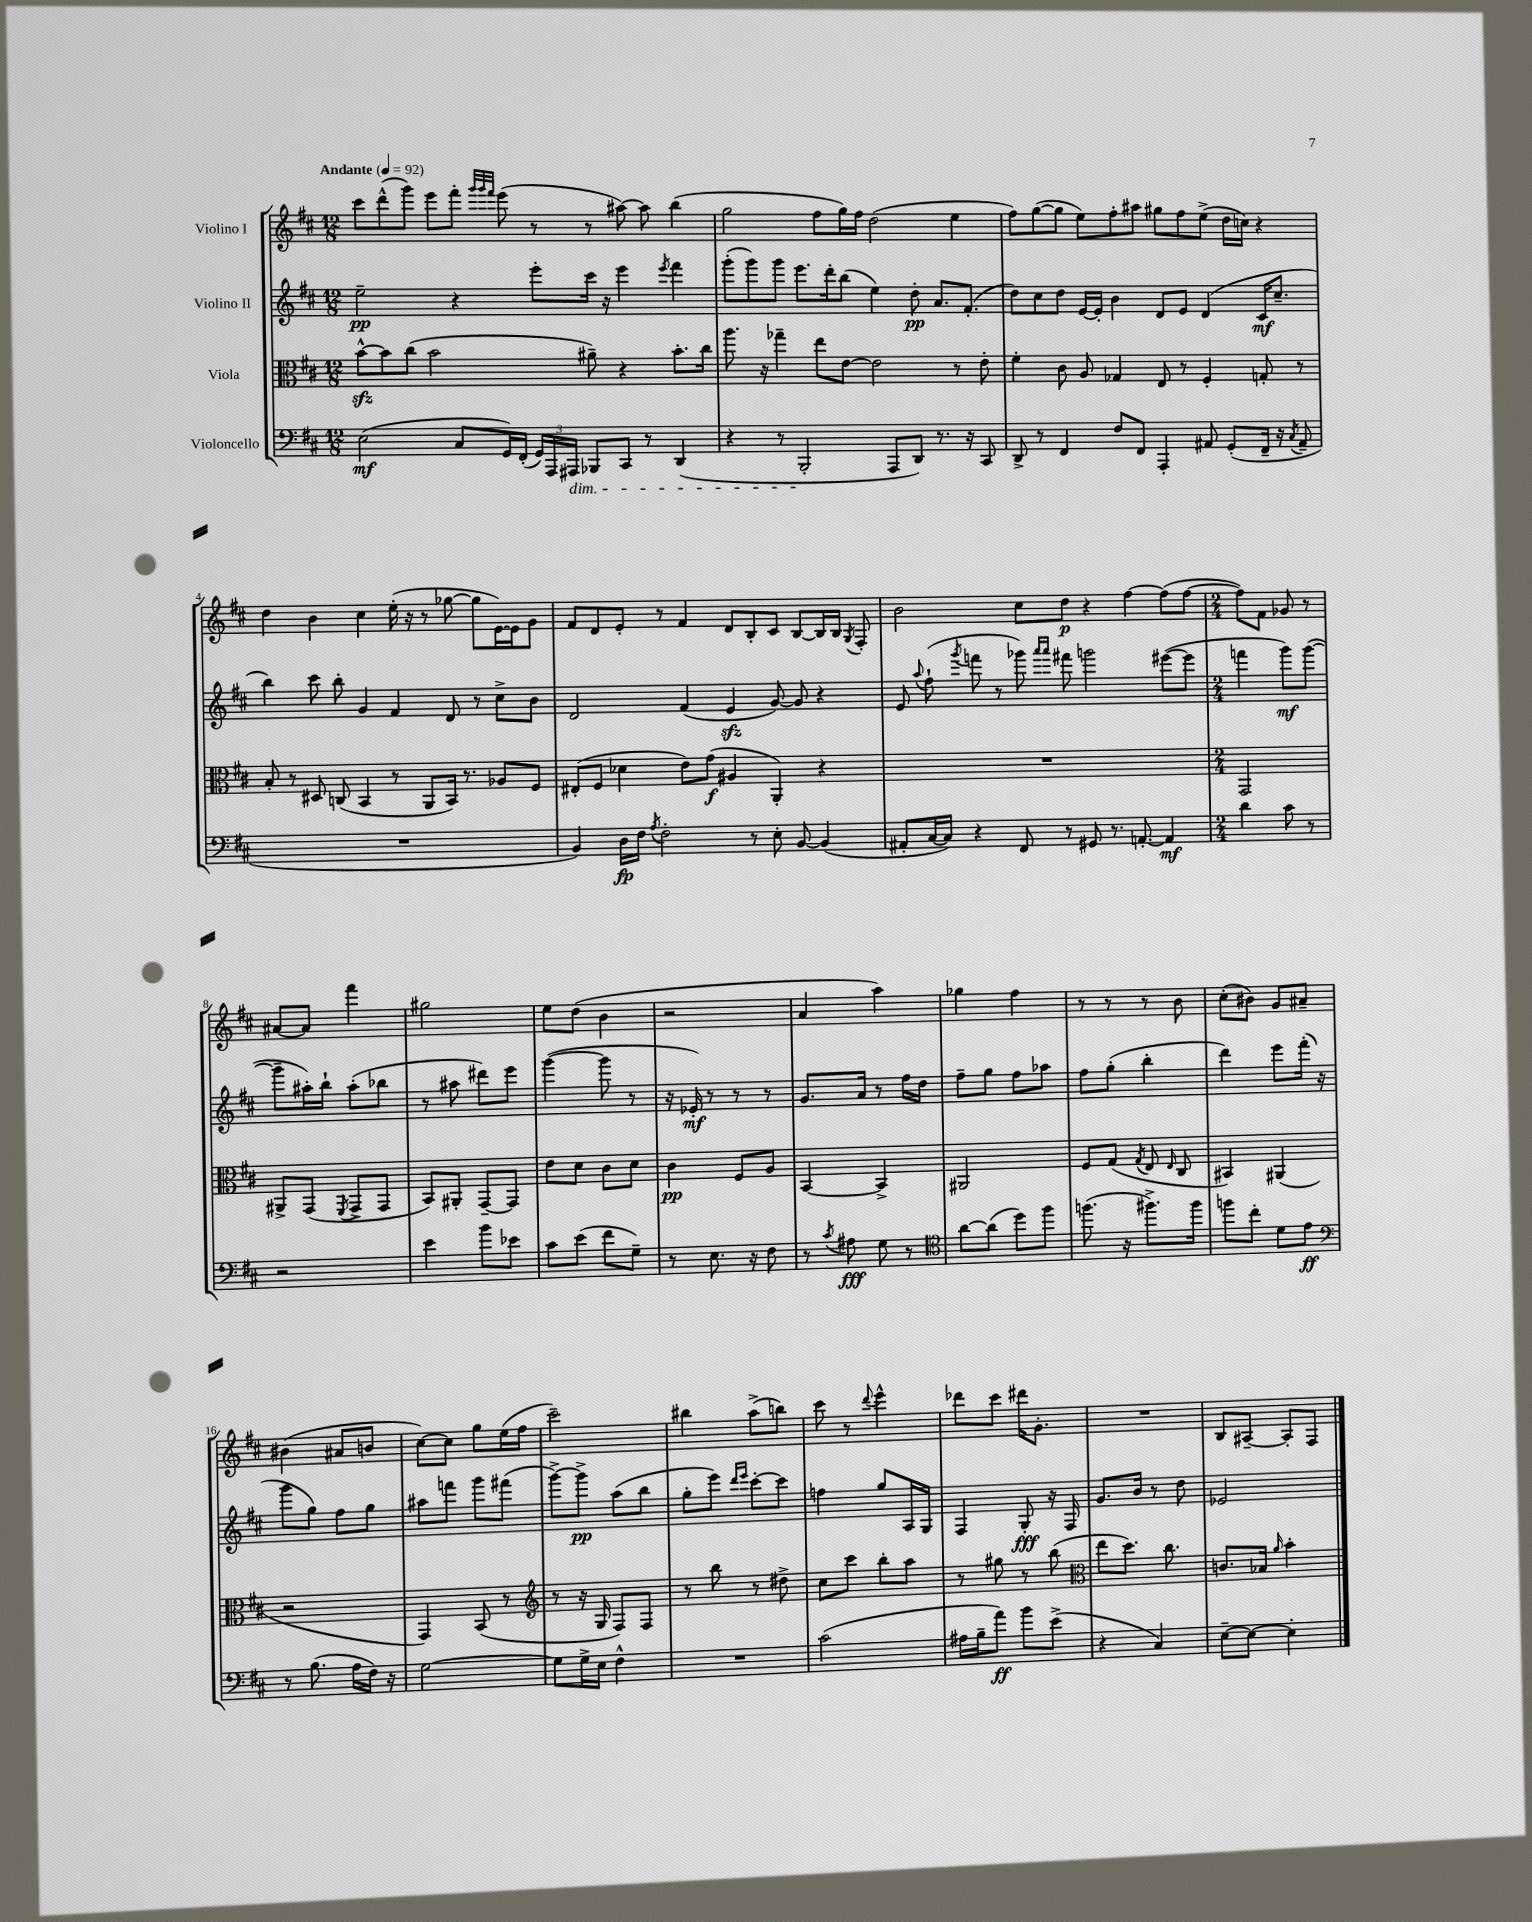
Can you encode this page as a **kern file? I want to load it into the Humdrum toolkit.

**kern	**dynam	**kern	**dynam	**kern	**dynam	**kern	**dynam
*part4	*part4	*part3	*part3	*part2	*part2	*part1	*part1
*staff4	*staff4	*staff3	*staff3	*staff2	*staff2	*staff1	*staff1
*I"Violoncello	*	*I"Viola	*	*I"Violino II	*	*I"Violino I	*
*clefF4	*	*clefC3	*	*clefG2	*	*clefG2	*
*k[f#c#]	*	*k[f#c#]	*	*k[f#c#]	*	*k[f#c#]	*
*M12/8	*	*M12/8	*	*M12/8	*	*M12/8	*
*MM92	*	*MM92	*	*MM92	*	*MM92	*
=1	=1	=1	=1	=1	=1	=1	=1
!	!	!	!	!	!	!LO:TX:a:B:t=Andante	!
(2E\	mf	[8bzz^^\L	.	2ee~\	pp	8ccc#\L	.
.	.	8b\]	.	.	.	(8ddd^^\	.
.	.	(8cc#\J	.	.	.	8ggg\J)	.
.	.	2b\	.	.	.	8eee\L	.
8C#/L	.	.	.	4r	.	8fff#'\J	.
.	.	.	.	.	.	32qqggg/LLL	.
.	.	.	.	.	.	32qqggg/	.
.	.	.	.	.	.	32qqfff#/JJJ	.
16GG/L)	.	.	.	.	.	(8eee\	.
(16FF#'/JJ	.	.	.	.	.	.	.
24GG/LL)	.	.	.	8eee'\L	.	8r	.
24AAA/	.	.	.	.	.	.	.
!LO:TX:b:i:t=dim.	!	!	!	!	!	!	!
24AAA#X/JJ	.	.	.	.	.	.	.
8BBB-X/L	.	8a#X~\)	.	16ccc#\Jk	.	8r	.
.	.	.	.	16r	.	.	.
8CC#/J	.	4r	.	4eee\	.	[8aa#X\)	.
8r	.	.	.	.	.	8aa#\]	.
.	.	.	.	8qeee/	.	.	.
(4DD/	.	8.b'\L	.	4fff#\	.	(4bb\	.
.	.	16cc#\Jk	.	.	.	.	.
=2	=2	=2	=2	=2	=2	=2	=2
4r	.	8.aa\	.	(8ggg'\L	.	2gg\	.
.	.	.	.	8ggg\)	.	.	.
.	.	16r	.	.	.	.	.
8r	.	4gg-X~\	.	8ggg\J	.	.	.
2BBB'/	.	.	.	8.eee\L	.	.	.
.	.	8ee\L	.	.	.	8ff#\L	.
.	.	.	.	16ddd'\k	.	.	.
.	.	[8e\J	.	(8bb\J	.	16gg\L)	.
.	.	.	.	.	.	16ff#\JJ	.
.	.	2e\]	.	4ee\)	.	(2dd\	.
8AAA/L	.	.	.	.	.	.	.
8DD/J)	.	.	.	8dd'\	pp	.	.
8.r	.	.	.	8.a/L	.	.	.
.	.	8r	.	.	.	4ee\	.
16r	.	.	.	(8.f#'/J	.	.	.
8CC#/	.	8e'\	.	.	.	.	.
=3	=3	=3	=3	=3	=3	=3	=3
8DD^/	.	4f#'\	.	8dd\L)	.	8ff#\L)	.
8r	.	.	.	8cc#\	.	([8gg\	.
4FF#/	.	8c#\	.	8dd\J	.	8gg\J]	.
.	.	8A/	.	[16e/LL	.	8ee\L)	.
.	.	.	.	16e'/JJ]	.	.	.
8F#/L	.	4G-X/	.	4b\	.	8ff#'\	.
8FF#/J	.	.	.	.	.	8aa#X\J	.
4AAA'/	.	8E/	.	8d/L	.	8gg#X\L	.
.	.	8r	.	8e/J	.	8ff#\	.
8AA#X/	.	4F#'/	.	(4d/	.	(8ee^\J	.
(8GG'/L	.	.	.	.	.	16dd\LL	.
.	.	.	.	.	.	16ccn\JJ)	.
16FF#~/Jk	.	8Gn'/	.	16c#/KL	mf	4r	.
16r	.	.	.	8.cc#~/J	.	.	.
8qC#/	.	.	.	.	.	.	.
8AA#~/	.	8r	.	.	.	.	.
!!LO:LB:g=z
=4	=4	=4	=4	=4	=4	=4	=4
1.r	.	8B'/	.	4bb\)	.	4dd\	.
.	.	8r	.	.	.	.	.
.	.	8D#X/	.	8ccc#\	.	4b\	.
.	.	(8Cn/	.	8bb'\	.	.	.
.	.	4BB/	.	4g/	.	4cc#\	.
.	.	8r	.	4f#/	.	(16ee'\	.
.	.	.	.	.	.	16r	.
.	.	8AA/L	.	.	.	8r	.
.	.	16BB/Jk)	.	8d/	.	[8gg-X\	.
.	.	8.r	.	.	.	.	.
.	.	.	.	8r	.	8gg-\L]	.
.	.	8A-X/L	.	8cc#^\L	.	[16e\L)	.
.	.	.	.	.	.	16e\J]	.
.	.	8F#/J	.	8b\J	.	8g\J	.
=5	=5	=5	=5	=5	=5	=5	=5
4BB/)	.	(8E#X'/L	.	2d/	.	8f#/L	.
.	.	8F#/J	.	.	.	8d/	.
16D\LL	fp	4d-X\	.	.	.	8e'/J	.
16F#\JJ	.	.	.	.	.	.	.
8qA/	.	.	.	.	.	.	.
2F#'\	.	.	.	.	.	8r	.
.	.	8e\L)	.	(4f#/	.	4f#/	.
.	.	(8g\J	f	.	.	.	.
.	.	4A#X/	.	4ezz/	.	8d/L	.
8r	.	.	.	.	.	8B'/	.
8E'\	.	4AA'/)	.	[8g/)	.	8c#/J	.
[8BB/	.	.	.	8g/]	.	[8B/L	.
(4BB/]	.	4r	.	4r	.	16B/L]	.
.	.	.	.	.	.	16B/JJ	.
.	.	.	.	.	.	8qG/	.
.	.	.	.	.	.	8F#'/	.
=6	=6	=6	=6	=6	=6	=6	=6
8AA#X'/L	.	1.r	.	8e/	.	2b\	.
.	.	.	.	8qqaa/	.	.	.
[16C#/L	.	.	.	(8ff#`\	.	.	.
16C#/JJ])	.	.	.	.	.	.	.
.	.	.	.	8qggg/	.	.	.
4r	.	.	.	8fffn\	.	.	.
.	.	.	.	8r	.	.	.
8FF#/	.	.	.	8ggg-X\)	.	8cc#\L	.
.	.	.	.	16qqaaa/LL	.	.	.
.	.	.	.	16qqaaa/JJ	.	.	.
8r	.	.	.	8fff#X\	.	8dd\J	p
8GG#X/	.	.	.	2gggn\	.	4r	.
8.r	.	.	.	.	.	.	.
.	.	.	.	.	.	[4ff#\	.
[8.AAn'/	.	.	.	.	.	.	.
4AA/]	mf	.	.	([8eee#X\L	.	(8ff#\L]	.
.	.	.	.	8eee#\J]	.	[8ff#\J	.
=7	=7	=7	=7	=7	=7	=7	=7
*M2/4	*	*M2/4	*	*M2/4	*	*M2/4	*
4d\	.	2GG/	.	4fffn\	.	8ff#\L])	.
.	.	.	.	.	.	8f#\J	.
8c#\	.	.	.	8ggg\L)	mf	8g-X/	.
8r	.	.	.	([8ggg\J	.	8r	.
!!LO:LB:g=z
=8	=8	=8	=8	=8	=8	=8	=8
2r	.	8AA#X^/L	.	8ggg~\L]	.	[8a#X/L	.
.	.	(8GG/J	.	16aa#X'\L)	.	8a#/J]	.
.	.	.	.	16bb`\JJ	.	.	.
.	.	8qFF#/	.	.	.	.	.
.	.	8GG^/L	.	(8aa#'\L	.	4fff#\	.
.	.	8GG/J	.	8bb-X\J	.	.	.
=9	=9	=9	=9	=9	=9	=9	=9
4e\	.	8BB/L)	.	8r	.	2gg#X\	.
.	.	8AA#X'/J	.	8aa#X\	.	.	.
8b\L	.	[8GG~/L	.	8ddd#X\L)	.	.	.
8e-X\J	.	8GG/J]	.	8eee\J	.	.	.
=10	=10	=10	=10	=10	=10	=10	=10
8c#\L	.	8e\L	.	([4ggg\	.	8ee\L	.
(8e\J	.	8d\J	.	.	.	(8dd\J	.
8f#\L	.	8c#\L	.	8ggg\]	.	4b\	.
8G~\J)	.	8d\J	.	8r	.	.	.
=11	=11	=11	=11	=11	=11	=11	=11
8r	.	4c#\	pp	16r	.	2r	.
.	.	.	.	16e-X'/)	mf	.	.
8.E\	.	.	.	8r	.	.	.
.	.	8F#/L	.	8r	.	.	.
16r	.	.	.	.	.	.	.
8F#\	.	8A/J	.	8r	.	.	.
=12	=12	=12	=12	=12	=12	=12	=12
8r	.	[4BB/	.	8.g/L	.	4a/	.
8qc#/	.	.	.	.	.	.	.
8A#X\	fff	.	.	.	.	.	.
.	.	.	.	16a/Jk	.	.	.
8G\	.	4BB^/]	.	8r	.	4aa\)	.
8r	.	.	.	16ff#\LL	.	.	.
.	.	.	.	16dd\JJ	.	.	.
=13	=13	=13	=13	=13	=13	=13	=13
*clefC4	*	*	*	*	*	*	*
[8a\L	.	2AA#X/	.	8ff#~\L	.	4gg-X\	.
(8a\J]	.	.	.	8gg\J	.	.	.
8dd\L)	.	.	.	8ff#\L	.	4ff#\	.
8ff#\J	.	.	.	8aa-X\J	.	.	.
=14	=14	=14	=14	=14	=14	=14	=14
(8.ffn\	.	8F#/L	.	8ff#\L	.	8r	.
.	.	(8G/J	.	(8gg'\J	.	8r	.
16r	.	.	.	.	.	.	.
.	.	8qG/	.	.	.	.	.
8.ff#X^\L)	.	8E/	.	4bb'\	.	8r	.
.	.	16qqE/	.	.	.	.	.
.	.	8C#/	.	.	.	8b\	.
16ff#\Jk	.	.	.	.	.	.	.
=15	=15	=15	=15	=15	=15	=15	=15
8ffn\L	.	4BB#X/)	.	4ddd\)	.	(8cc#'\L	.
8cc#'\J	.	.	.	.	.	8b#X\J)	.
8d\L	.	(4AA#X/	.	8eee\L	.	8g/L	.
8e\J	ff	.	.	(16fff#'\Jk	.	8a#X~/J	.
.	.	.	.	16r	.	.	.
!!LO:LB:g=z
=16	=16	=16	=16	=16	=16	=16	=16
*clefF4	*	*	*	*	*	*	*
8r	.	2r	.	8ggg\L	.	(4b#X\	.
(8.B\	.	.	.	8gg\J)	.	.	.
.	.	.	.	8ff#\L	.	8a#X/L	.
16A\LL	.	.	.	.	.	.	.
16F#\JJ)	.	.	.	8gg\J	.	8bn/J	.
16r	.	.	.	.	.	.	.
=17	=17	=17	=17	=17	=17	=17	=17
[2G\	.	4GG/)	.	8aa#X\L	.	[8cc#\L)	.
.	.	.	.	8fffn\J	.	8cc#\J]	.
.	.	(8BB/	.	8ggg\L	.	8gg\L	.
.	.	8r	.	(8fff#X\J	.	(16ee\L	.
.	.	.	.	.	.	16ff#\JJ	.
=18	=18	=18	=18	=18	=18	=18	=18
*	*	*clefG2	*	*	*	*	*
8G\L]	.	8r	.	[8ggg^\L)	.	2ccc#~\)	.
16G^\L	.	16r	.	8ggg^\J]	pp	.	.
16E\JJ	.	16G/	.	.	.	.	.
4F#^^\	.	8F#/L)	.	(8aa\L	.	.	.
.	.	8F#/J	.	8bb\J	.	.	.
=19	=19	=19	=19	=19	=19	=19	=19
2r	.	8r	.	8gg'\L	.	4bb#X\	.
.	.	8bb\	.	8eee\J)	.	.	.
.	.	.	.	16qqddd/LL	.	.	.
.	.	.	.	16qqeee/JJ	.	.	.
.	.	8r	.	[8ccc#'\L	.	(8aa^\L	.
.	.	8dd#X^\	.	8ccc#\J]	.	8bbn\J)	.
=20	=20	=20	=20	=20	=20	=20	=20
(2c#\	.	8cc#\L	.	4ffn\	.	8ccc#\	.
.	.	8ccc#\J	.	.	.	8r	.
.	.	.	.	.	.	8qqddd/	.
.	.	8bb'\L	.	8gg/L	.	4eee^^\	.
.	.	8aa\J	.	16A/L	.	.	.
.	.	.	.	16G/JJ	.	.	.
=21	=21	=21	=21	=21	=21	=21	=21
16A#X\LL	.	8r	.	4F#/	.	8ddd-X\L	.
16B~\J	.	.	.	.	.	.	.
8a\J)	ff	8gg#X\	.	.	.	8ccc#\J	.
8b\L	.	8r	.	8G'/	fff	16ddd#X\KL	.
.	.	.	.	.	.	8.g'\J	.
(8e^\J	.	(8bb\	.	16r	.	.	.
.	.	.	.	16F#/	.	.	.
=22	=22	=22	=22	=22	=22	=22	=22
*	*	*clefC3	*	*	*	*	*
4r	.	8ee\L	.	8.g/L	.	2r	.
.	.	8.dd\J)	.	.	.	.	.
.	.	.	.	16b/Jk	.	.	.
4C#/)	.	.	.	8r	.	.	.
.	.	8.cc#\	.	.	.	.	.
.	.	.	.	8dd\	.	.	.
=23	=23	=23	=23	=23	=23	=23	=23
[8E~\L	.	8.cn/L	.	2e-X/	.	8B/L	.
8E\J_	.	.	.	.	.	[8A#X~/J	.
.	.	16B-X/Jk	.	.	.	.	.
.	.	16qqa/	.	.	.	.	.
4E'\]	.	4b'\	.	.	.	8A#'/L]	.
.	.	.	.	.	.	8F#/J	.
==	==	==	==	==	==	==	==
*-	*-	*-	*-	*-	*-	*-	*-
